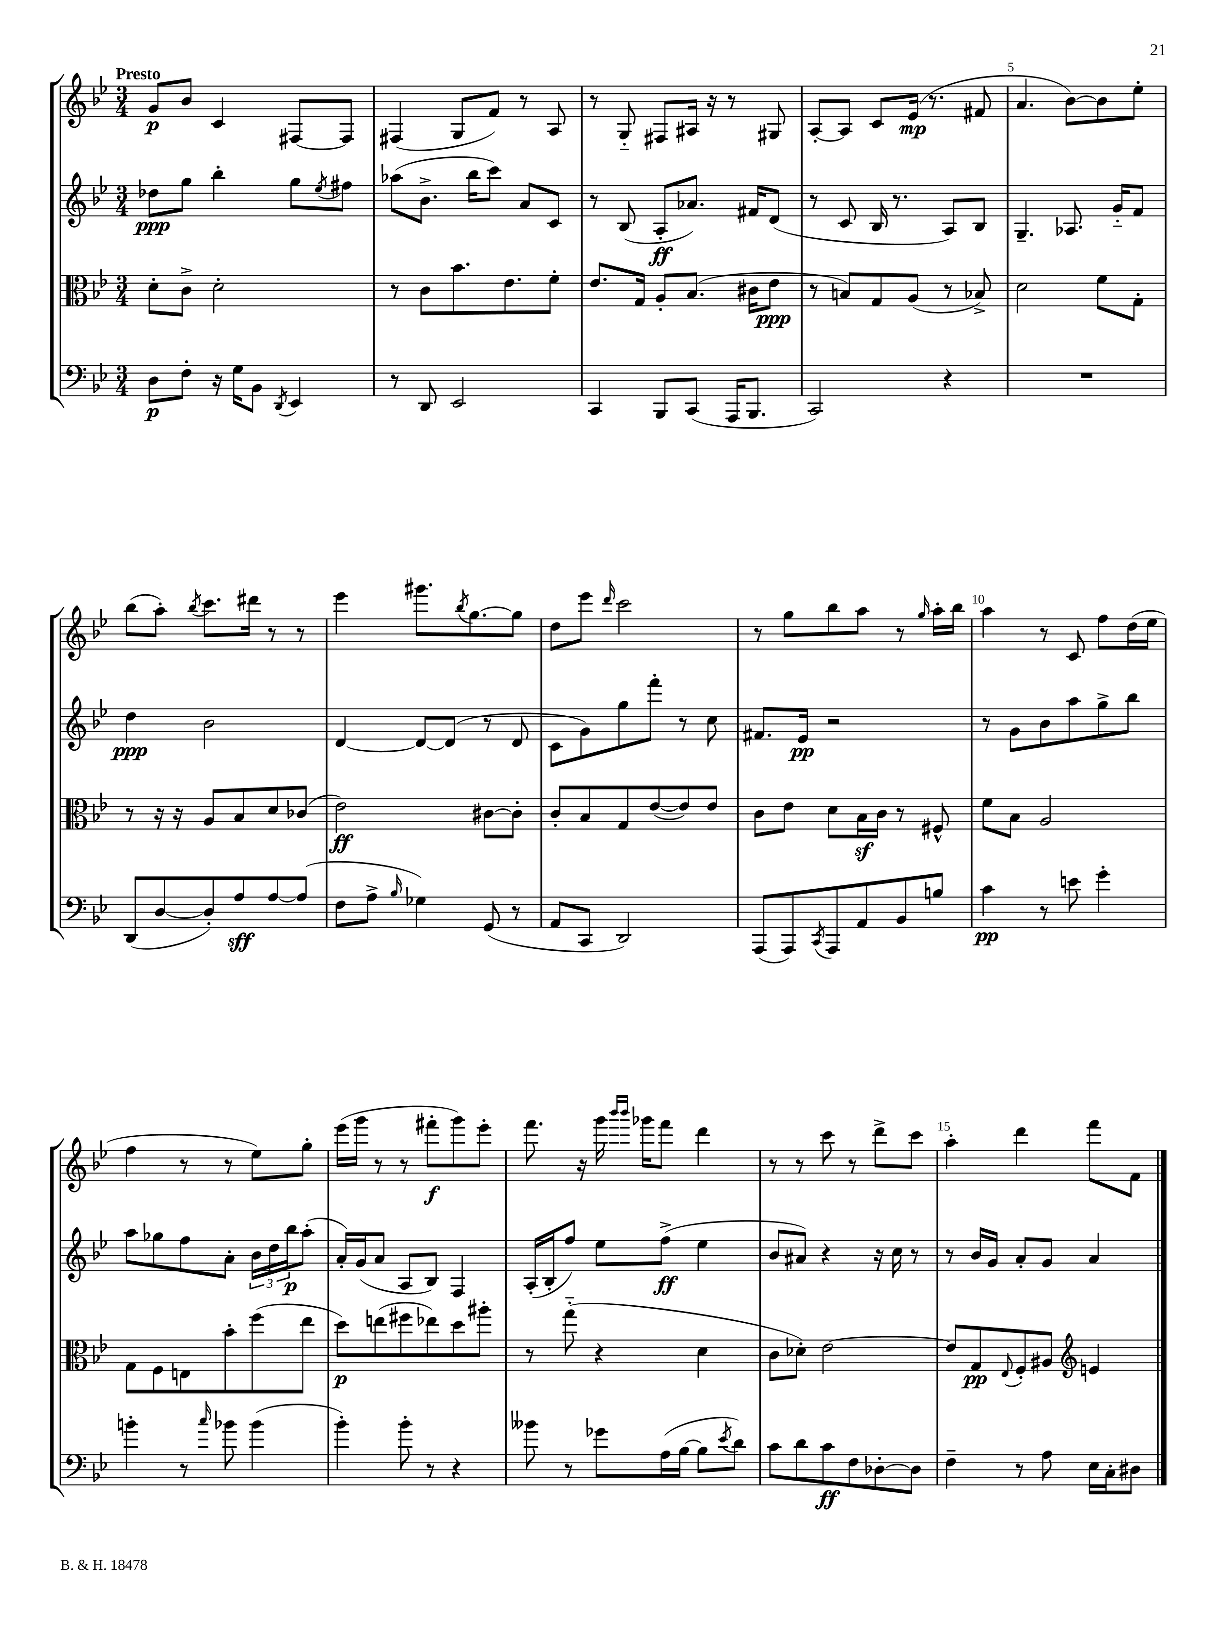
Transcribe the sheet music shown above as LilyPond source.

<<
\new StaffGroup <<
\new Staff = "s0" {
    \clef treble \key bes \major \numericTimeSignature \time 3/4 \tempo "Presto"
    g'8\p bes'8 c'4 fis8~ fis8 |
    fis4( g8 f'8) r8 a8 |
    r8 g8-_ fis8 ais16 r16 r8 gis8 |
    a8~-. a8 c'8 ees'16\mp( r8. fis'8 |
    a'4. bes'8~) bes'8 ees''8-. |
    bes''8( a''8-.) \acciaccatura { bes''8 } c'''8. dis'''16 r8 r8 |
    ees'''4 gis'''8. \acciaccatura { bes''8 } g''8.~ g''8 |
    d''8 ees'''8 \grace { d'''16 } c'''2 |
    r8 g''8 bes''8 a''8 r8 \grace { g''16 } a''16-. bes''16 |
    a''4 r8 c'8 f''8 d''16( ees''16 |
    f''4 r8 r8 ees''8) g''8-. |
    ees'''16( g'''16 r8 r8 fis'''8-.\f g'''8) ees'''8-. |
    f'''8. r16 g'''16 \grace { bes'''16 bes'''16 } ges'''16 f'''8 d'''4 |
    r8 r8 c'''8 r8 d'''8-> c'''8 |
    a''4-. d'''4 f'''8 f'8 \bar "|." |
}
\new Staff = "s1" {
    \clef treble \key bes \major \numericTimeSignature \time 3/4
    des''8\ppp g''8 bes''4-. g''8 \acciaccatura { ees''8 } fis''8 |
    aes''8( bes'8.-> bes''16 c'''8) a'8 c'8 |
    r8 bes8( a8-.\ff aes'8.) fis'16 d'8( |
    r8 c'8 bes16 r8. a8) bes8 |
    g4.-- aes8. g'16-_ f'8 |
    d''4\ppp bes'2 |
    d'4~ d'8~ d'8( r8 d'8 |
    c'8 g'8) g''8 f'''8-. r8 c''8 |
    fis'8. ees'16\pp r2 |
    r8 g'8 bes'8 a''8 g''8-> bes''8 |
    a''8 ges''8 f''8 a'8-. \tuplet 3/2 { bes'16 d''16 bes''16\p } a''8-.( |
    a'16-.) g'16( a'8 a8 bes8) f4 |
    a16-.( bes16-. f''8) ees''8 f''8->\ff( ees''4 |
    bes'8 ais'8) r4 r16 c''16 r8 |
    r8 bes'16 g'16 a'8-. g'8 a'4 \bar "|." |
}
\new Staff = "s2" {
    \clef alto \key bes \major \numericTimeSignature \time 3/4
    d'8-. c'8-> d'2-. |
    r8 c'8 bes'8. ees'8. f'8-. |
    ees'8. g16 a8-. bes8.( cis'16 ees'8\ppp |
    r8 b8) g8 a8( r8 bes8->) |
    d'2 f'8 g8-. |
    r8 r16 r16 a8 bes8 d'8 ces'8( |
    ees'2\ff) cis'8~ cis'8-. |
    c'8-. bes8 g8 ees'8~( ees'8) ees'8 |
    c'8 ees'8 d'8 bes16\sf c'16 r8 fis8-^ |
    f'8 bes8 a2 |
    g8 f8 e8 bes'8-. f''8( ees''8 |
    d''8\p) e''8( fis''8 ees''8) d''8 ais''8-. |
    r8 g''8-_( r4 d'4 |
    c'8 des'8-.) ees'2~ |
    ees'8 g8\pp \appoggiatura { ees8 } f8-. ais8 \clef treble e'4 \bar "|." |
}
\new Staff = "s3" {
    \clef bass \key bes \major \numericTimeSignature \time 3/4
    d8\p f8-. r16 g16 bes,8 \acciaccatura { d,8 } ees,4 |
    r8 d,8 ees,2 |
    c,4 bes,,8 c,8( a,,16 bes,,8. |
    c,2) r4 |
    R2. |
    d,8( d8~ d8-.) a8\sff a8~ a8( |
    f8 a8-> \grace { bes16 } ges4) g,8( r8 |
    a,8 c,8 d,2) |
    a,,8( a,,8) \acciaccatura { c,8 } a,,8 a,8 bes,8 b8 |
    c'4\pp r8 e'8 g'4-. |
    b'4-. r8 \grace { c''16 } bes'8 bes'4( |
    bes'4-.) bes'8-. r8 r4 |
    beses'8 r8 ges'8 a16( bes16~ bes8 \acciaccatura { ees'8 } d'8) |
    c'8 d'8 c'8\ff f8 des8~-. des8 |
    f4-- r8 a8 ees16 c16-. dis8 \bar "|." |
}
>>
>>
\layout { \context { \Score \override BarNumber.break-visibility = ##(#f #t #t) barNumberVisibility = #(every-nth-bar-number-visible 5) } }
